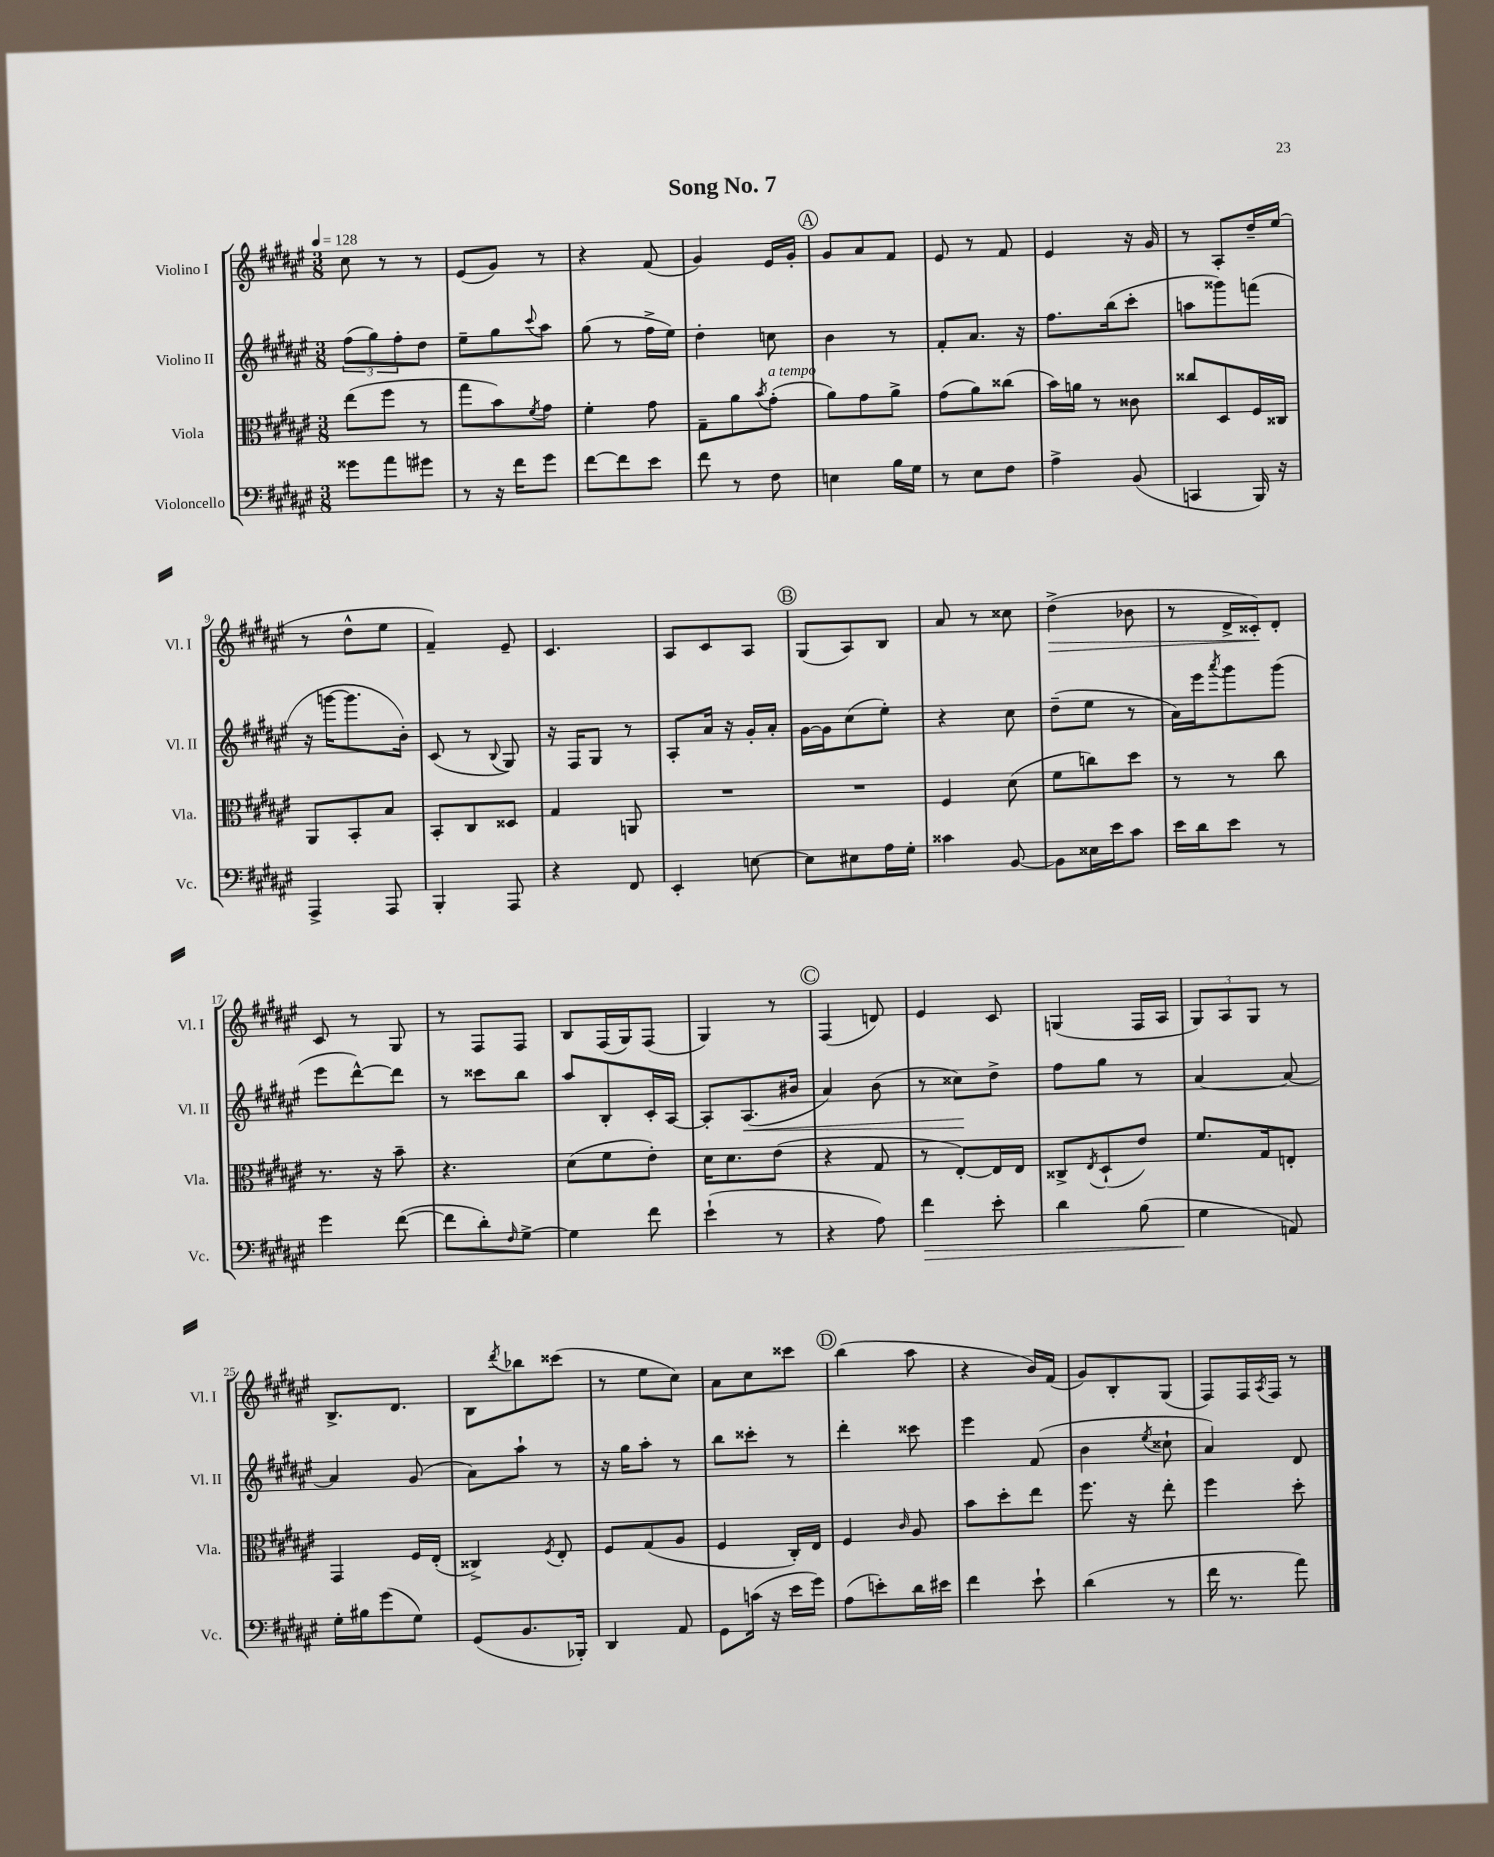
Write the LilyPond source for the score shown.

\header { title = "Song No. 7" }
<<
\new StaffGroup <<
\new Staff = "s0" \with { instrumentName = "Violino I" shortInstrumentName = "Vl. I" } {
    \clef treble \key fis \major \numericTimeSignature \time 3/8 \tempo 4 = 128
    cis''8 r8 r8 |
    eis'8( gis'8) r8 |
    r4 fis'8( |
    gis'4) eis'16 gis'16-. |
    \mark \markup { \circle "A" } gis'8 ais'8 fis'8 |
    eis'8 r8 fis'8 |
    eis'4 r16 gis'16 |
    r8 ais8-. dis''16-- eis''16( |
    r8 dis''8-^ eis''8 |
    fis'4--) eis'8-- |
    cis'4. |
    ais8 cis'8 ais8 |
    \mark \markup { \circle "B" } gis8( ais8) b8 |
    ais'8 r8 cisis''8 |
    dis''4->\>( bes'8 |
    r8 dis'16-> cisis'16-.\!) dis'8-. |
    cis'8 r8 gis8 |
    r8 fis8 fis8 |
    b8 fis16( gis16) fis8( |
    gis4) r8 |
    \mark \markup { \circle "C" } fis4( d'8) |
    eis'4 cis'8 |
    g4( fis16 ais16 |
    \tuplet 3/2 { gis8) ais8 gis8 } r8 |
    b8.-> dis'8. |
    b8 \acciaccatura { dis'''8 } bes''8 cisis'''8( |
    r8 eis''8 cis''8) |
    ais'8 cis''8 cisis'''8 |
    \mark \markup { \circle "D" } b''4( ais''8 |
    r4 b'16) fis'16( |
    gis'8) b8-. gis8( |
    fis8) fis16 \acciaccatura { ais8 } fis16 r8 \bar "|." |
}
\new Staff = "s1" \with { instrumentName = "Violino II" shortInstrumentName = "Vl. II" } {
    \clef treble \key fis \major \numericTimeSignature \time 3/8
    \tuplet 3/2 { fis''8( gis''8) fis''8-. } dis''8 |
    eis''8-- gis''8 \appoggiatura { cis'''8 } ais''8 |
    gis''8( r8 fis''16-> eis''16) |
    dis''4-. c''8 |
    \mark \markup { \circle "A" } b'4 r8 |
    fis'8-. ais'8. r16 |
    fis''8. b''16( cis'''8-. |
    a''8 gisis'''8) f'''8( |
    r16 g'''16~ g'''8. b'16-.) |
    cis'8( r8 \appoggiatura { b8 } gis8) |
    r16 fis16 gis8 r8 |
    ais8-. ais'16 r16 gis'16-. ais'16-. |
    \mark \markup { \circle "B" } gis'16~ gis'16 cis''8( eis''8-.) |
    r4 cis''8 |
    dis''8--( eis''8 r8 |
    ais'16) eis'''16 \acciaccatura { ais'''8 } gis'''8 gis'''8( |
    eis'''8 dis'''8~-^) dis'''8 |
    r8 cisis'''8 b''8 |
    ais''8 b8-. cis'16-. ais16~ |
    ais8-. ais8.\<( bis'16 |
    \mark \markup { \circle "C" } ais'4) b'8( |
    r8 cisis''8\!) dis''8-> |
    fis''8 gis''8 r8 |
    ais'4~ ais'8~ |
    ais'4 gis'8( |
    ais'8) ais''8-! r8 |
    r16 gis''16 ais''8-. r8 |
    b''8 cisis'''8-. r8 |
    \mark \markup { \circle "D" } dis'''4-. cisis'''8 |
    eis'''4 fis'8( |
    b'4 \acciaccatura { eis''8 } cisis''8-! |
    ais'4) dis'8 \bar "|." |
}
\new Staff = "s2" \with { instrumentName = "Viola" shortInstrumentName = "Vla." } {
    \clef alto \key fis \major \numericTimeSignature \time 3/8
    eis''8( fis''8 r8 |
    gis''8 b'8) \acciaccatura { fis'8 } gis'8 |
    fis'4-. gis'8 |
    gis8-- ais'8 \acciaccatura { b'8 } gis'8-.^\markup { \italic "a tempo" }( |
    \mark \markup { \circle "A" } ais'8) gis'8 ais'8-> |
    gis'8( ais'8) cisis''8( |
    b'16) a'16 r8 cisis'8 |
    cisis''8 dis8 fis16 cisis16 |
    ais,8 b,8-. b8 |
    b,8-. cis8 disis8 |
    gis4 a,8 |
    R4. |
    \mark \markup { \circle "B" } R4. |
    fis4 dis'8( |
    fis'8 c''8) dis''8 |
    r8 r8 cis''8 |
    r8. r16 b'8-- |
    r4. |
    dis'8( fis'8 eis'8-.) |
    dis'16 dis'8. eis'8( |
    \mark \markup { \circle "C" } r4 gis8 |
    r8 eis8~-.) eis16 eis16 |
    cisis8-> \acciaccatura { eis8 } dis8-!( eis'8) |
    fis'8. gis16 e8-. |
    gis,4 fis16 eis16-.( |
    cisis4->) \acciaccatura { fis8 } eis8-. |
    fis8 gis8( ais8 |
    fis4 cis16-.) eis16 |
    \mark \markup { \circle "D" } fis4 \grace { cis'16 } ais8 |
    b'8 dis''8-. eis''8 |
    fis''8. r16 eis''8-. |
    fis''4 dis''8-. \bar "|." |
}
\new Staff = "s3" \with { instrumentName = "Violoncello" shortInstrumentName = "Vc." } {
    \clef bass \key fis \major \numericTimeSignature \time 3/8
    gisis'8 ais'8 gis'8 |
    r8 r16 fis'16 gis'8 |
    fis'8~ fis'8 eis'8 |
    fis'8 r8 fis8 |
    \mark \markup { \circle "A" } e4 b16 gis16 |
    r8 eis8 fis8 |
    ais4-> b,8( |
    c,4 b,,16) r16 |
    ais,,4-> ais,,8 |
    b,,4-. ais,,8 |
    r4 fis,8 |
    eis,4-. e8~ |
    \mark \markup { \circle "B" } e8 eis8 ais16 gis16-. |
    cisis'4 b,8~ |
    b,8 eisis16 eis'16 cis'8 |
    eis'16 dis'16 eis'8 r8 |
    gis'4 fis'8~( |
    fis'8 dis'8-.) \grace { fis16 } gis8~-> |
    gis4 fis'8 |
    eis'4-!( r8 |
    \mark \markup { \circle "C" } r4 ais8) |
    fis'4\> eis'8-. |
    dis'4 b8( |
    gis4\! a,8) |
    gis16-. bis16 gis'8( gis8) |
    gis,8( b,8. bes,,16-.) |
    dis,4 ais,8 |
    gis,8 c'16( r16 eis'16 gis'16) |
    \mark \markup { \circle "D" } ais8( e'8-.) dis'16 eis'16 |
    fis'4 eis'8-! |
    dis'4( r8 |
    fis'16 r8. ais'8) \bar "|." |
}
>>
>>
